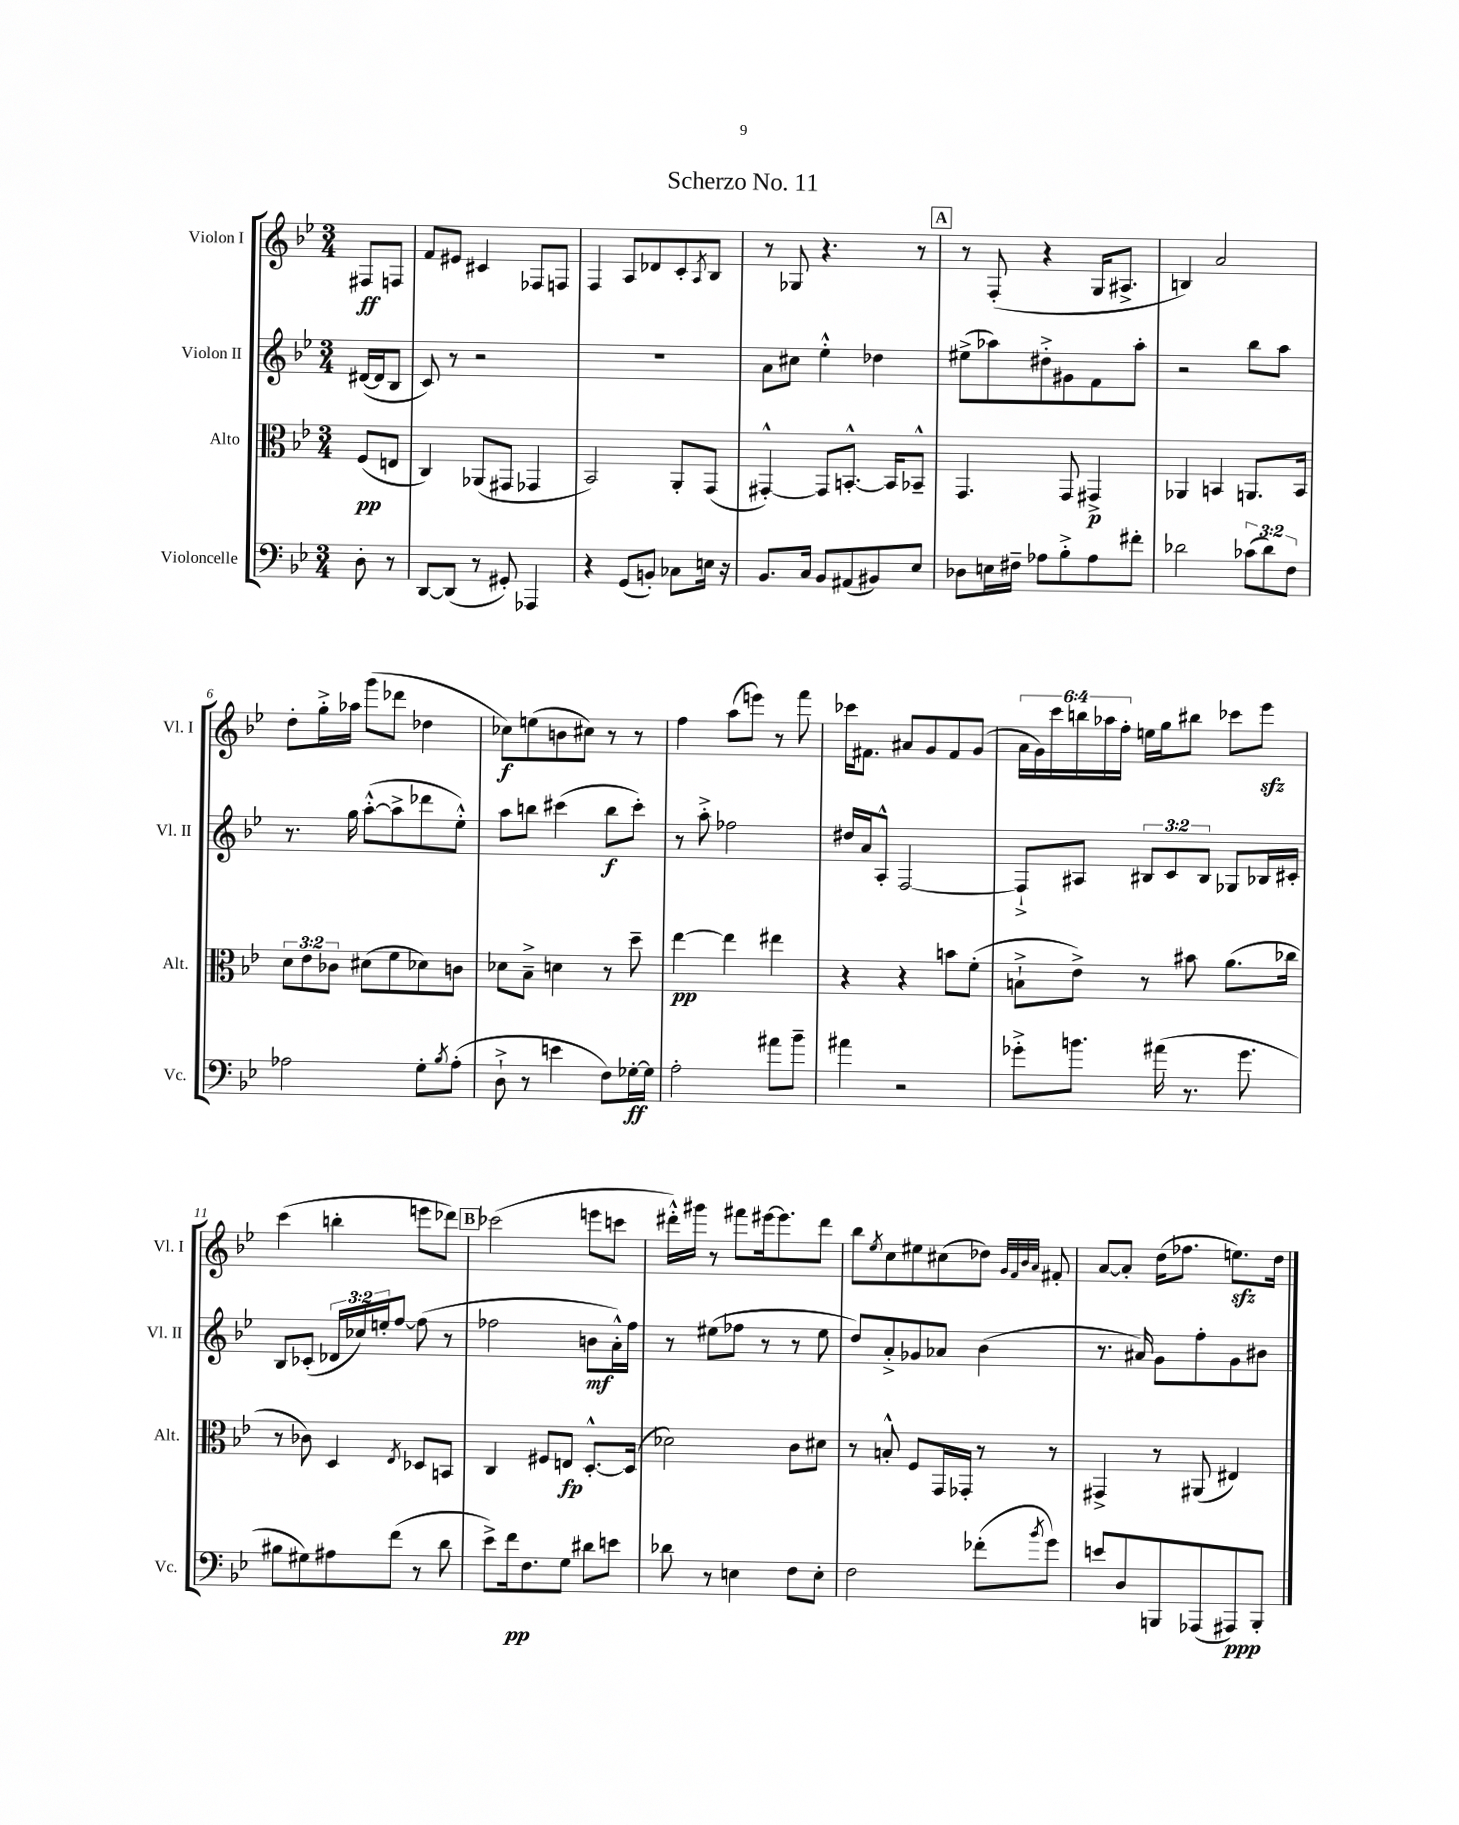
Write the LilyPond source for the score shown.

\header { title = "Scherzo No. 11" }
<<
\new StaffGroup <<
\new Staff = "s0" \with { instrumentName = "Violon I" shortInstrumentName = "Vl. I" } {
    \clef treble \key bes \major \numericTimeSignature \time 3/4 \override Staff.TupletNumber.text = #tuplet-number::calc-fraction-text \partial 4
    fis8\ff f8 |
    f'8 eis'8 cis'4 fes8 f8 |
    f4 a8 des'8 c'8-. \acciaccatura { a8 } bes8 |
    r8 ges8 r4. r8 |
    \mark \markup { \box "A" } r8 f8-.( r4 g16 ais8.-> |
    b4) a'2 |
    d''8-. g''16-.-> aes''16 g'''8( des'''8 des''4 |
    ces''8\f) e''8( b'8 cis''8) r8 r8 |
    f''4 a''8( e'''8) r8 f'''8 |
    ces'''16 fis'8. ais'8 g'8 fis'8 g'8( |
    \tuplet 6/4 { a'16 g'16) c'''16 b''16 aes''16 f''16-. } e''16 g''16 bis''8 ces'''8 ees'''8\sfz |
    c'''4( b''4-. e'''8 des'''8) |
    \mark \markup { \box "B" } ces'''2( e'''8 c'''8 |
    dis'''16-.-^) gis'''16 r8 fis'''8 eis'''16~ eis'''8. dis'''8 |
    bes''8 \acciaccatura { ees''8 } c''8 eis''8 cis''8( des''8) \grace { g'32 f'32 bes'32 a'32 } fis'8-. |
    a'8~ a'8-. d''16( fes''8. e''8.\sfz) d''16 \bar "|." |
}
\new Staff = "s1" \with { instrumentName = "Violon II" shortInstrumentName = "Vl. II" } {
    \clef treble \key bes \major \numericTimeSignature \time 3/4 \override Staff.TupletNumber.text = #tuplet-number::calc-fraction-text \partial 4
    dis'16~( dis'16 bes8 |
    c'8) r8 r2 |
    R2. |
    a'8 cis''8 ees''4-.-^ des''4 |
    \mark \markup { \box "A" } eis''8->( aes''8) dis''8-.-> gis'8 f'8 aes''8-. |
    r2 bes''8 a''8 |
    r8. g''16 a''8~-.-^( a''8-> des'''8 ees''8-.-^) |
    a''8 b''8 cis'''4( b''8\f cis'''8-.) |
    r8 a''8-.-> fes''2 |
    dis''16 a'16 a8-.-^ f2~ |
    f8-!-> ais8 \tuplet 3/2 { bis8 c'8 bis8 } ges8 bes16 cis'16-. |
    bes8 ces'8-.( \tuplet 3/2 { des'16 ces''16) e''16-. } f''8~ f''8( r8 |
    \mark \markup { \box "B" } fes''2 b'8\mf a'16-.-^) fes''16 |
    r8 eis''8( fes''8 r8 r8 eis''8 |
    d''8) a'8-.-> ges'8 aes'8 bes'4( |
    r8. ais'16) g'8 f''8-. g'8 bis'8 \bar "|." |
}
\new Staff = "s2" \with { instrumentName = "Alto" shortInstrumentName = "Alt." } {
    \clef alto \key bes \major \numericTimeSignature \time 3/4 \override Staff.TupletNumber.text = #tuplet-number::calc-fraction-text \partial 4
    f8\pp( e8 |
    c4) aes,8( gis,8 ges,4 |
    bes,2) a,8-. g,8( |
    gis,4~-.-^) gis,8 b,8.~-.-^ b,16 bes,8---^ |
    \mark \markup { \box "A" } g,4. g,8 gis,4->\p |
    aes,4 b,4 a,8. b,16 |
    \tuplet 3/2 { d'8 ees'8 ces'8 } dis'8( f'8 des'8) c'8 |
    des'8 bes8---> d'4 r8 d''8-- |
    ees''4~\pp ees''4 eis''4 |
    r4 r4 b'8 f'8-.( |
    b8-!-> ees'8->) r8 bis'8 a'8.( ces''16 |
    r8 ces'8) d4 \acciaccatura { ees8 } des8 b,8 |
    \mark \markup { \box "B" } c4 fis8 e8\fp d8.~-.-^ d16( |
    des'2) c'8 dis'8 |
    r8 b8-.-^ f8 g,16 ges,16-. r8 r8 |
    gis,4-> r8 ais,8( eis4) \bar "|." |
}
\new Staff = "s3" \with { instrumentName = "Violoncelle" shortInstrumentName = "Vc." } {
    \clef bass \key bes \major \numericTimeSignature \time 3/4 \override Staff.TupletNumber.text = #tuplet-number::calc-fraction-text \partial 4
    d8-. r8 |
    d,8~ d,8( r8 gis,8-.) aes,,4 |
    r4 g,8( b,8-.) ces8 e16 r16 |
    bes,8. c16 bes,8 ais,8( bis,8) ees8 |
    \mark \markup { \box "A" } des8 e16 fis16-- aes8 bes8-.-> aes8 fis'8-. |
    des'2 \tuplet 3/2 { ces'8( des'8) f8 } |
    aes2 g8-. \acciaccatura { bes8 } aes8-.( |
    d8-!-> r8 e'4 f8) ges16~-.\ff ges16 |
    a2-. ais'8 bes'8-- |
    ais'4 r2 |
    ges'8-.-> b'8. ais'16( r8. ges'8. |
    bis8 gis8) ais8 f'8( r8 d'8 |
    \mark \markup { \box "B" } ees'8->) f'16\pp f8. g8 dis'8 e'8 |
    des'8 r8 e4 f8 e8-. |
    f2 fes'8-.( \acciaccatura { bes'8 } g'8) |
    e'8 d8 b,,8 aes,,8( ais,,8\ppp) b,,8-. \bar "|." |
}
>>
>>
